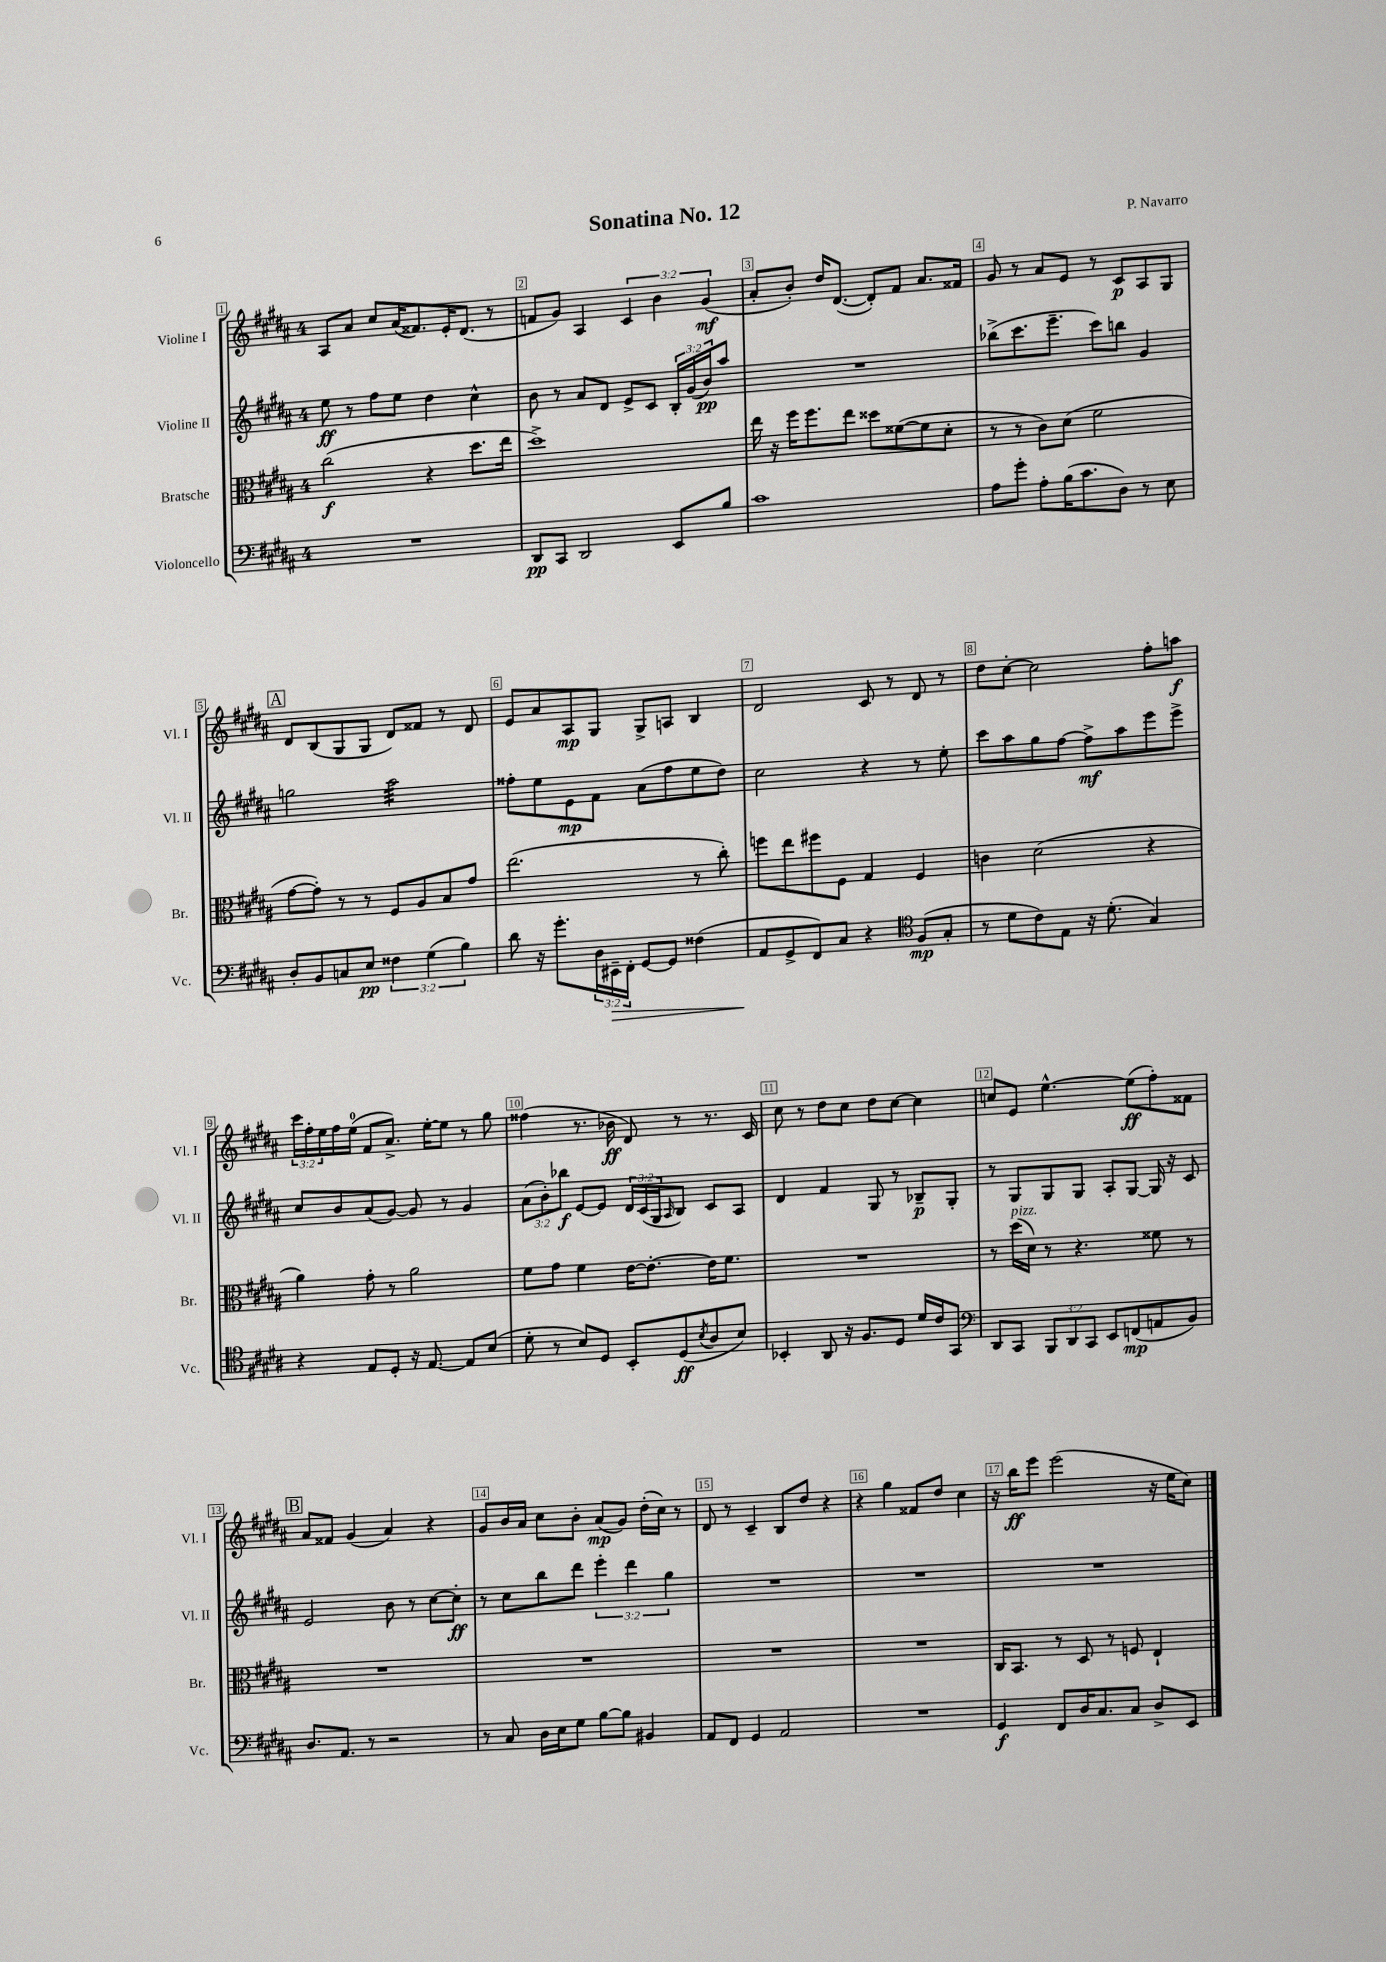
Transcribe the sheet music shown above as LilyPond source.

\header { title = "Sonatina No. 12" composer = "P. Navarro" }
<<
\new StaffGroup <<
\new Staff = "s0" \with { instrumentName = "Violine I" shortInstrumentName = "Vl. I" } {
    \clef treble \key b \major \once \override Staff.TimeSignature.style = #'single-digit \time 4/4 \override Staff.TupletNumber.text = #tuplet-number::calc-fraction-text
    ais8 ais'8 cis''8 ais'16( fisis'8.) e'16-. dis'8.( r8 |
    f'8 gis'8) ais4 \tuplet 3/2 { cis'4 b'4 gis'4\mf( } |
    ais'8-. b'8-.) dis''16 dis'8.~( dis'8-.) fis'8 ais'8. fisis'16 |
    gis'8 r8 ais'8 e'8 r8 cis'8\p ais8 gis8 |
    \mark \markup { \box "A" } dis'8 b8( gis8 gis8 dis'8) fisis'8 r8 dis'8 |
    e'8 ais'8 ais8\mp gis8 gis8-> a8 b4 |
    dis'2 cis'8 r8 dis'8 r8 |
    dis''8 cis''8~-. cis''2 fis''8-. a''8\f |
    \tuplet 3/2 { cis'''16 fis''16-. e''16 } fis''16 e''16-0( fis'8 ais'8.->) e''16~-. e''8 r8 gis''8 |
    fisis''4( r8. bes'16\ff dis'8) r8 r8. cis'16 |
    cis''8 r8 dis''8 cis''8 dis''8 cis''8~ cis''4 |
    c''8 e'8 e''4.~-^ e''8\ff( fis''8-.) fisis'8 |
    \mark \markup { \box "B" } ais'8 fisis'8 gis'4( ais'4) r4 |
    gis'8 b'16 ais'16 cis''8 b'8-. ais'8\mp( gis'8) dis''16-.( cis''16) r8 |
    dis'8 r8 cis'4-- b8 dis''8 r4 |
    r4 gis''4 fisis'8 dis''8 cis''4 |
    r16 b''16\ff e'''8 e'''2( r16 e''16 cis''8) \bar "|." |
}
\new Staff = "s1" \with { instrumentName = "Violine II" shortInstrumentName = "Vl. II" } {
    \clef treble \key b \major \once \override Staff.TimeSignature.style = #'single-digit \time 4/4 \override Staff.TupletNumber.text = #tuplet-number::calc-fraction-text
    e''8\ff r8 fis''8 e''8 dis''4 cis''4-^ |
    b'8 r8 ais'8 dis'8 e'8-> cis'8 \tuplet 3/2 { b16-. gis'16( b'16\pp) } ais''8 |
    R1 |
    bes''8->( cis'''8. e'''8.-- cis'''8) b''8 gis'4 |
    \mark \markup { \box "A" } g''2 ais''2:32 |
    fisis''8-. e''8 e'8\mp fis'8 ais'8( fisis''8 e''8 dis''8) |
    cis''2 r4 r8 e''8-. |
    cis'''8 ais''8 gis''8 fis''8~ fis''8->\mf ais''8 e'''8 e'''8-> |
    cis''8 b'8 ais'8( gis'8~) gis'8 r8 gis'4 |
    \tuplet 3/2 { ais'8( b'8-.) bes''8\f } e'8~ e'8 \tuplet 3/2 { dis'16 cis'16( gis16 } \grace { ais16 } b8) cis'8 ais8 |
    dis'4 fis'4 gis8 r8 bes8--\p gis8-. |
    r8 gis8 gis8 gis8 ais8-. gis8~ gis16 r16 cis'8 |
    \mark \markup { \box "B" } e'2 b'8 r8 cis''8~ cis''8-.\ff |
    r8 cis''8 b''8 dis'''8 \tuplet 3/2 { e'''4-. dis'''4 gis''4 } |
    R1 |
    R1 |
    R1 \bar "|." |
}
\new Staff = "s2" \with { instrumentName = "Bratsche" shortInstrumentName = "Br." } {
    \clef alto \key b \major \once \override Staff.TimeSignature.style = #'single-digit \time 4/4
    cis''2\f( r4 dis''8. e''16 |
    dis''1->) |
    e''16 r16 fis''16 fis''8. e''8 disis''8 fisis'8~( fisis'8 dis'8-. |
    r8 r8 cis'8) dis'8( fis'2 |
    \mark \markup { \box "A" } gis'8~ gis'8-.) r8 r8 fis8 ais8 b8 gis'8 |
    e''2.( r8 cis''8-.) |
    f''8 e''8 fis''8 fis8 gis4 fis4 |
    c'4 dis'2( r4 |
    ais'4) gis'8-. r8 ais'2 |
    fis'8 gis'8 fis'4 e'16~ e'8.~-. e'16 fis'8. |
    R1 |
    r8 dis''16^\markup { \italic "pizz." }( dis'16) r8 r4. fisis'8 r8 |
    \mark \markup { \box "B" } R1 |
    R1 |
    R1 |
    R1 |
    cis16 b,8. r8 dis8 r8 f8 e4-! \bar "|." |
}
\new Staff = "s3" \with { instrumentName = "Violoncello" shortInstrumentName = "Vc." } {
    \clef bass \key b \major \once \override Staff.TimeSignature.style = #'single-digit \time 4/4 \override Staff.TupletNumber.text = #tuplet-number::calc-fraction-text
    R1 |
    dis,8\pp cis,8 dis,2 e,8 b8 |
    cis'1 |
    ais8 gis'8-. ais8-. b16( cis'8. dis8) r8 e8 |
    \mark \markup { \box "A" } dis8-. b,8 c8 e8\pp \tuplet 3/2 { fisis4 gis4( b4) } |
    dis'8 r16 gis'8.-. \tuplet 3/2 { dis16 eis,16--\> fis,16-. } gis,8~ gis,8 fisis4( |
    ais,8\! gis,8-> fis,8) cis8 r4 \clef tenor fis8\mp( gis8-. |
    r8 dis'8 cis'8) e8 r16 dis'8.-.( gis4) |
    r4 e8 dis8-. r16 e8.~ e8 b8( |
    dis'8-. r8 b8) dis8 b,8-. dis8\ff( \acciaccatura { b8 } ais8 b8) |
    bes,4-. ais,8 r16 fis8. dis8 dis'16 cis'16 gis,8 |
    \clef bass dis,8 cis,8 \tuplet 3/2 { b,,8 dis,8 cis,8 } e,8 f,8\mp( a,8 b,8) |
    \mark \markup { \box "B" } dis8. ais,8. r8 r2 |
    r8 cis8 dis16 e16 gis8 b8~ b8 bis,4 |
    ais,8 fis,8 gis,4 ais,2 |
    R1 |
    gis,4\f fis,8 dis16 cis8. cis8 dis8-> e,8 \bar "|." |
}
>>
>>
\layout { \context { \Score \override BarNumber.break-visibility = ##(#f #t #t) barNumberVisibility = #all-bar-numbers-visible \override BarNumber.stencil = #(make-stencil-boxer 0.1 0.3 ly:text-interface::print) } }
